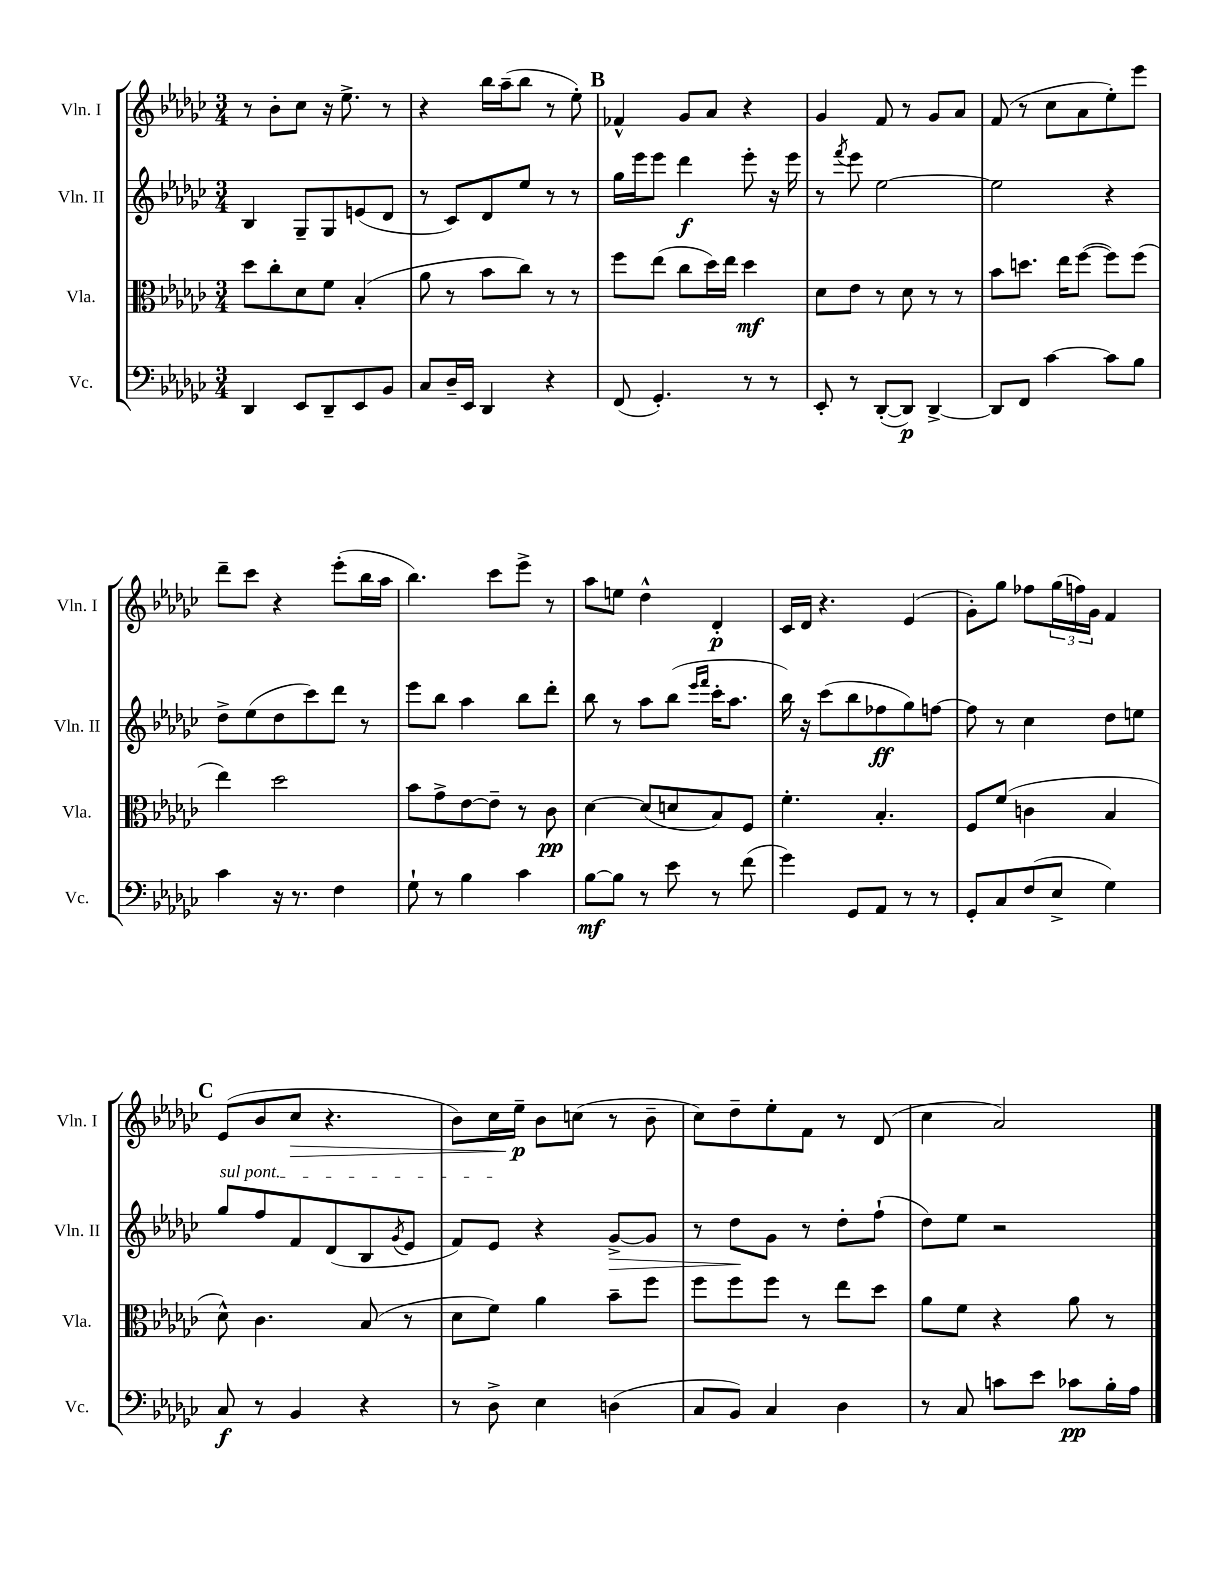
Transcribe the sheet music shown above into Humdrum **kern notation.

**kern	**kern	**kern	**kern
*staff4	*staff3	*staff2	*staff1
*clefF4	*clefC3	*clefG2	*clefG2
*k[b-e-a-d-g-c-]	*k[b-e-a-d-g-c-]	*k[b-e-a-d-g-c-]	*k[b-e-a-d-g-c-]
*M3/4	*M3/4	*M3/4	*M3/4
4DD-/	8dd-\L	4B-/	8r
.	8cc-'\	.	8b-'\L
8EE-/L	8d-\	8G-~/L	8cc-\J
8DD-~/	8f\J	8G-/	16r
.	.	.	8.ee-^\
8EE-/	(4B-'/	(8e/	.
8BB-/J	.	8d-/J	8r
=	=	=	=
8C-/L	8a-\	8r	4r
16D-~/L	8r	8c-/L)	.
16EE-/JJ	.	.	.
4DD-/	8b-\L	8d-/	16bb-\LL
.	.	.	(16aa-~\J
.	8cc-\J)	8ee-/J	8bb-\J
4r	8r	8r	8r
.	8r	8r	8ee-'\)
=	=	=	=
(8FF/	8ff\L	16gg-\LL	4f-^^/
.	.	16eee-\J	.
4.GG-'/)	(8ee-\J	8eee-\J	.
.	8cc-\L	4ddd-\	8g-/L
.	16dd-\L)	.	8a-/J
.	16ee-\JJ	.	.
8r	4dd-\	8eee-'\	4r
8r	.	16r	.
.	.	16eee-\	.
=	=	=	=
8EE-'/	8d-\L	8r	4g-/
.	.	8qfff/	.
8r	8e-\J	8eee-\	.
([8DD-'/L	8r	[2ee-\	8f/
8DD-/]J)	8d-\	.	8r
[4DD-^/	8r	.	8g-/L
.	8r	.	8a-/J
=	=	=	=
8DD-/]L	8b-\L	2ee-\]	(8f/
8FF/J	8.dd\J	.	8r
[4c-\	.	.	8cc-\L
.	16ee-\LK	.	.
.	([8ff\J	.	8a-\
8c-\]L	8ff\]L)	4r	8ee-'\)
8B-\J	(8ff\J	.	8eee-\J
=	=	=	=
4c-\	4ee-\)	8dd-^\L	8ddd-~\L
.	.	(8ee-\	8ccc-\J
16r	2dd-\	8dd-\	4r
8.r	.	.	.
.	.	8ccc-\)	.
4F\	.	8ddd-\J	(8eee-'\L
.	.	8r	16bb-\L
.	.	.	16aa-\JJ
=	=	=	=
8G-`\	8b-\L	8eee-\L	4.bb-\)
8r	8g-^\	8bb-\J	.
4B-\	[8e-\	4aa-\	.
.	8e-~\]J	.	8ccc-\L
4c-\	8r	8bb-\L	8eee-^\J
.	8c-\	8ddd-'\J	8r
=	=	=	=
[8B-\L	[4d-\	8bb-\	8aa-\L
8B-\]J	.	8r	8ee\J
8r	(8d-/]L	8aa-\L	4dd-^^\
8e-\	8d/	(8bb-\J	.
.	.	16qqeee-/LL	.
.	.	16qqfff/JJ	.
8r	8B-/)	16ccc-'\LK	4d-'/
.	.	8.aa-\J	.
(8f\	8F/J	.	.
=	=	=	=
4g-\)	4.f'\	16bb-\)	16c-/LL
.	.	16r	16d-/JJ
.	.	(8ccc-\L	4.r
8GG-/L	.	8bb-\	.
8AA-/J	4.B-'/	8ff-\	.
8r	.	8gg-\)	(4e-/
8r	.	[8ff\J	.
=	=	=	=
8GG-'/L	8F/L	8ff\]	8g-'\L)
8C-/	(8f/J	8r	8gg-\J
(8F/	4c\	4cc-\	8ff-\L
8E-^/J	.	.	(24gg-\L
.	.	.	24ff\)
.	.	.	24g-\JJ
4G-\)	4B-/	8dd-\L	4f/
.	.	8ee\J	.
=	=	=	=
8C-/	8d-^^\)	8gg-/L	(8e-/L
8r	4.c-\	8ff/	8b-/
4BB-/	.	8f/	8cc-/J
.	.	(8d-/	4.r
4r	(8B-/	8B-/	.
.	.	8qg-/	.
.	8r	8e-/J	.
=	=	=	=
8r	8d-\L	8f/L)	8b-\L)
8D-^\	8f\J)	8e-/J	16cc-\L
.	.	.	16ee-~\JJ
4E-\	4a-\	4r	8b-\L
.	.	.	(8cc\J
(4D\	8b-~\L	[8g-^/L	8r
.	8ff\J	8g-/]J	8b-~\
=	=	=	=
8C-/L	8ff\L	8r	8cc-\L)
8BB-/J)	8ff\	8dd-\L	8dd-~\
4C-/	8ff\J	8g-\J	8ee-'\
.	8r	8r	8f\J
4D-\	8ee-\L	8dd-'\L	8r
.	8dd-\J	(8ff`\J	(8d-/
=	=	=	=
8r	8a-\L	8dd-\L)	4cc-\
8C-/	8f\J	8ee-\J	.
8c\L	4r	2r	2a-/)
8e-\J	.	.	.
8c-\L	8a-\	.	.
16B-'\L	8r	.	.
16A-\JJ	.	.	.
==	==	==	==
*-	*-	*-	*-
